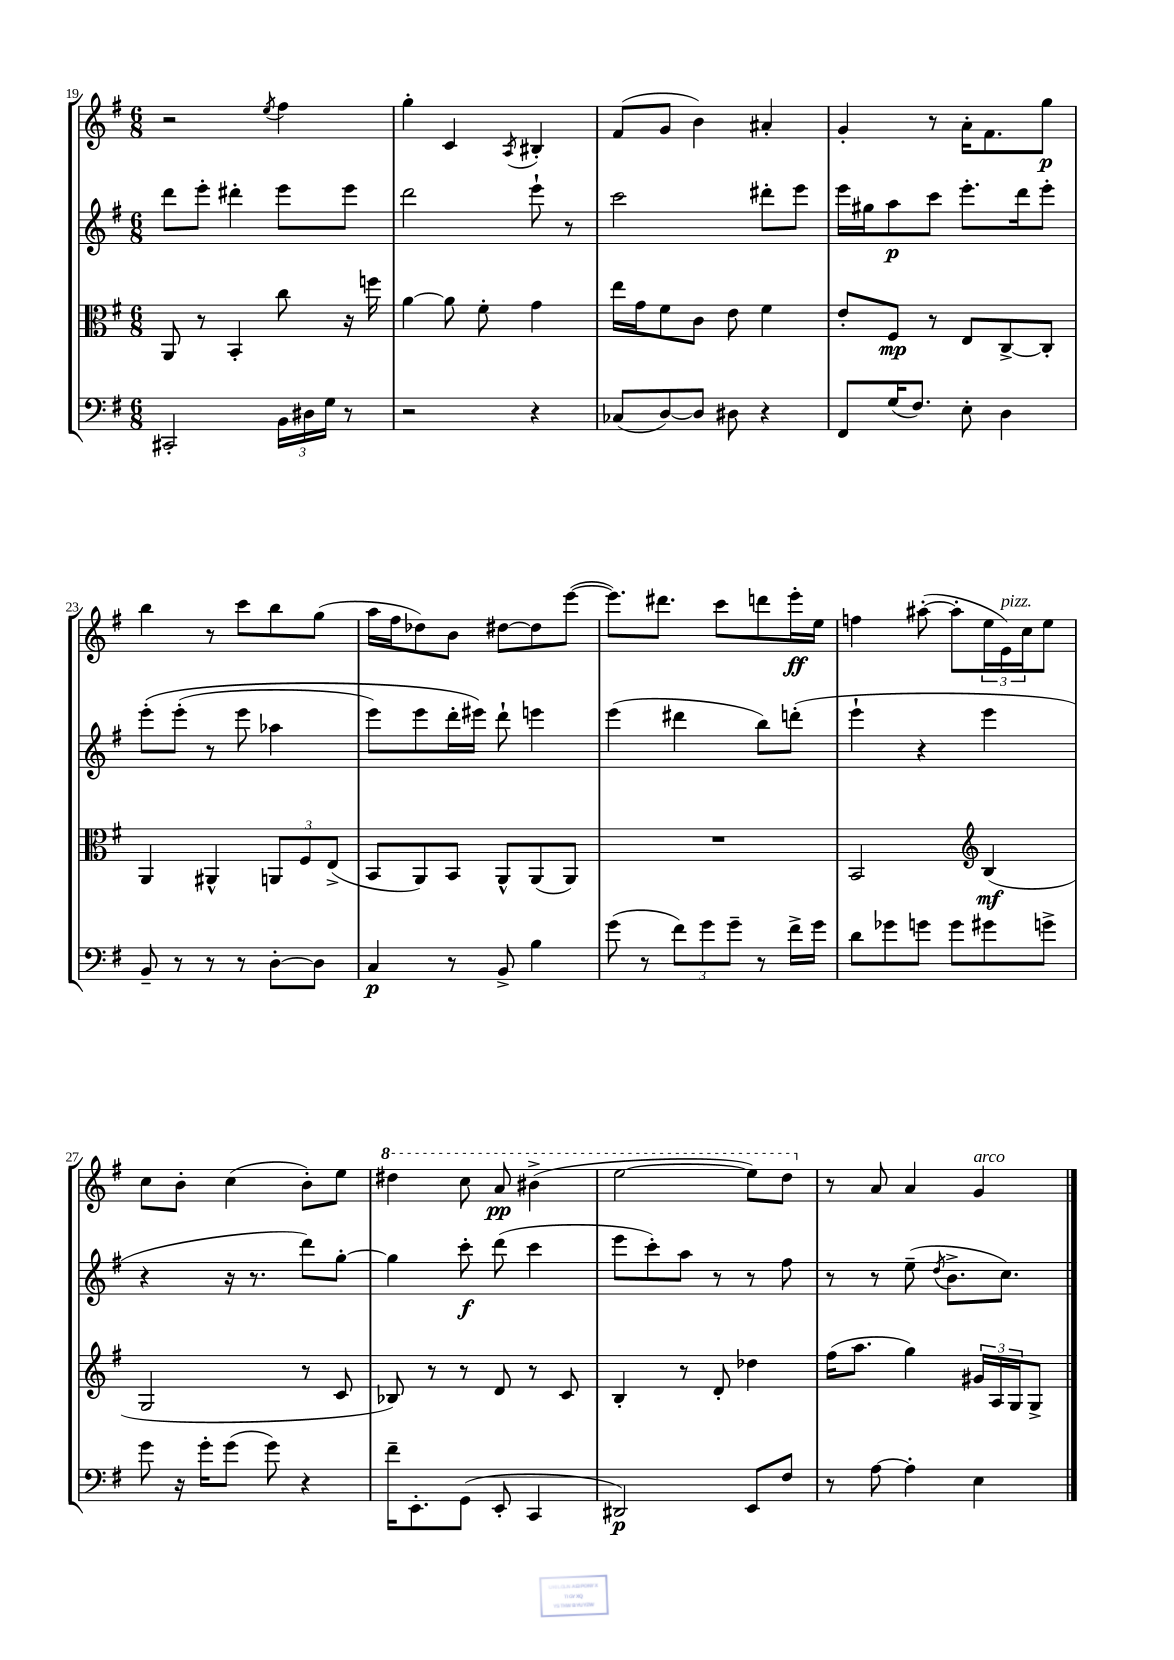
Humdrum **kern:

**kern	**kern	**kern	**kern
*staff4	*staff3	*staff2	*staff1
*clefF4	*clefC3	*clefG2	*clefG2
*k[f#]	*k[f#]	*k[f#]	*k[f#]
*M6/8	*M6/8	*M6/8	*M6/8
2CC#'	8AA	8ddd	2r
.	8r	8eee'	.
.	4BB'	4ddd#'	.
.	.	.	8qee
24BB	8cc	8eee	4ff#
24D#	.	.	.
24G	.	.	.
8r	16r	8eee	.
.	16ff	.	.
=	=	=	=
2r	[4a	2ddd	4gg'
.	8a]	.	4c
.	8f#'	.	.
.	.	.	8qA
4r	4g	8eee`	4B#'
.	.	8r	.
=	=	=	=
(8C-	16ee	2ccc	(8f#
.	16g	.	.
[8D)	8f#	.	8g
8D]	8c	.	4b)
8D#	8e	.	.
4r	4f#	8ddd#'	4a#'
.	.	8eee	.
=	=	=	=
8FF#	8e'	16eee	4g'
.	.	16gg#	.
(16G	8F#	8aa	.
8.F#)	.	.	.
.	8r	8ccc	8r
8E'	8E	8.eee'	16a'
.	.	.	8.f#
4D	[8C^	.	.
.	.	16ddd	.
.	8C']	8eee'	8gg
=	=	=	=
8BB~	4AA	&(8eee'	4bb
8r	.	(8eee'	.
8r	4AA#^^	8r	8r
8r	.	8eee	8ccc
[8D'	12AA	4aa-	8bb
.	12F#	.	.
8D]	.	.	(8gg
.	(12E^	.	.
=	=	=	=
4C	8BB	8eee)	16aa
.	.	.	16ff#
.	8AA)	8eee	8dd-)
8r	8BB	16ddd'	8b
.	.	16eee#&)	.
8BB^	8AA^^	8ddd`	[8dd#
4B	(8AA	4eee	8dd#]
.	8AA)	.	([8eee
=	=	=	=
(8g	2.r	(4eee	8.eee])
8r	.	.	.
.	.	.	8.ddd#
12f#)	.	4ddd#	.
12g	.	.	.
.	.	.	8ccc
12g~	.	.	.
8r	.	8bb)	8ddd
16f#^	.	(8ddd'	16eee'
16g	.	.	16ee
=	=	=	=
8d	2BB	4eee`	4ff
8g-	.	.	.
8g	.	4r	([8aa#'
8g	.	.	8aa#']
*	*clefG2	*	*
8g#	(4B	4eee	24ee
.	.	.	24e)
.	.	.	24cc
8g^	.	.	8ee
=	=	=	=
8g	2G	4r	8cc
16r	.	.	8b'
16g'	.	.	.
(8g	.	16r	(4cc
.	.	8.r	.
8g)	.	.	.
4r	8r	8ddd)	8b')
.	8c	[8gg'	8ee
=	=	=	=
16f#~	8B-)	4gg]	4ddd#
8.EE'	.	.	.
.	8r	.	.
(8GG	8r	8ccc'	8ccc
8EE'	8d	(8ddd	8aa
4CC	8r	4ccc	(4bb#^
.	8c	.	.
=	=	=	=
2DD#)	4B'	8eee	[2eee
.	.	8ccc')	.
.	8r	8aa	.
.	8d'	8r	.
8EE	4dd-	8r	8eee])
8F#	.	8ff#	8ddd
=	=	=	=
8r	(16ff#	8r	8r
.	8.aa	.	.
[8A	.	8r	8a
4A']	4gg)	(8ee~	4a
.	.	8qdd	.
.	.	8.b^	.
4E	24g#	.	4g
.	24A	.	.
.	.	8.cc)	.
.	24G	.	.
.	8G^	.	.
==	==	==	==
*-	*-	*-	*-
